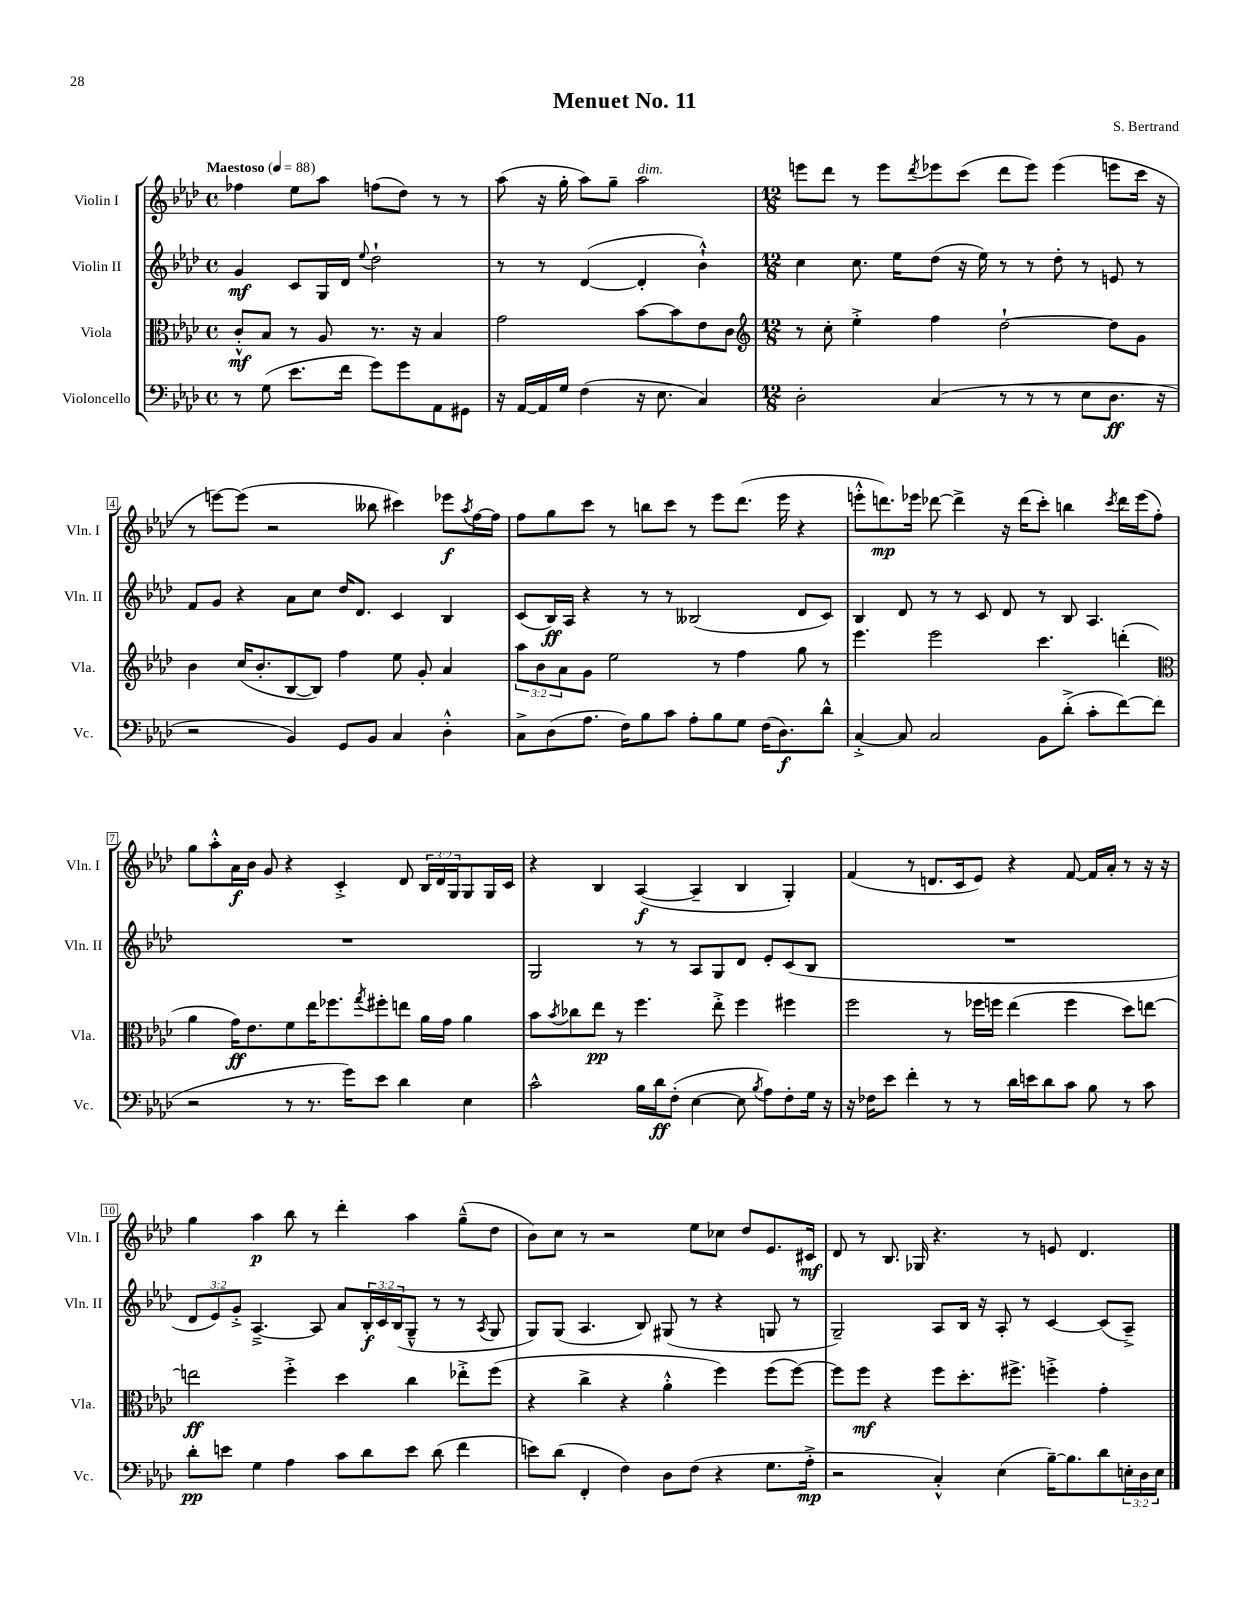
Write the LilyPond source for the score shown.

\header { title = "Menuet No. 11" composer = "S. Bertrand" }
<<
\new StaffGroup <<
\new Staff = "s0" \with { instrumentName = "Violin I" shortInstrumentName = "Vln. I" } {
    \clef treble \key aes \major \defaultTimeSignature \time 4/4 \override Staff.TupletNumber.text = #tuplet-number::calc-fraction-text \tempo "Maestoso" 4 = 88
    fes''4 ees''8 aes''8 f''8( des''8) r8 r8 |
    aes''8( r16 g''16-. aes''8) g''8-- aes''2^\markup { \italic "dim." } |
    \numericTimeSignature \time 12/8 e'''8 des'''8 r8 e'''8 \acciaccatura { des'''8 } ees'''8 c'''8( des'''8 ees'''8) ees'''4( e'''8 c'''16 r16 |
    r8 e'''8~) e'''8( r2 beses''8 cis'''4) ees'''8\f \acciaccatura { aes''8 } f''16~ f''16 |
    f''8 g''8 c'''8 r8 b''8 c'''8 r8 ees'''8 des'''8.( ees'''16 r4 |
    e'''8-.-^ d'''8.\mp) ees'''16 des'''8~ des'''4-> r16 des'''16( c'''8-.) b''4 \acciaccatura { c'''8 } des'''16 ees'''16( f''8-.) |
    g''8 aes''8-.-^ aes'16\f bes'16 g'8 r4 c'4-.-> des'8 \tuplet 3/2 { bes16 des'16 g16 } g8 g16 c'16 |
    r4 bes4 aes4~\f( aes4-- bes4 g4-.) |
    f'4( r8 d'8. c'16 ees'8) r4 f'8~ f'16 aes'16-. r8 r16 r16 |
    g''4 aes''4\p bes''8 r8 des'''4-. aes''4 g''8---^( des''8 |
    bes'8) c''8 r8 r2 ees''8 ces''8 des''8 ees'8. cis'16\mf |
    des'8 r8 bes8. ges16 r4. r8 e'8 des'4. \bar "|." |
}
\new Staff = "s1" \with { instrumentName = "Violin II" shortInstrumentName = "Vln. II" } {
    \clef treble \key aes \major \defaultTimeSignature \time 4/4 \override Staff.TupletNumber.text = #tuplet-number::calc-fraction-text
    g'4\mf c'8 g16 des'16 \appoggiatura { ees''8 } des''2-! |
    r8 r8 des'4~( des'4-. bes'4-!-^) |
    \numericTimeSignature \time 12/8 c''4 c''8. ees''16 des''8( r16 ees''16) r8 r8 des''8-. r8 e'8 r8 |
    f'8 g'8 r4 aes'8 c''8 des''16 des'8. c'4 bes4 |
    c'8( bes16\ff) aes16 r4 r8 r8 beses2( des'8 c'8) |
    bes4 des'8 r8 r8 c'8 des'8 r8 bes8 aes4. |
    R1. |
    g2 r8 r8 aes8 g8 des'8 ees'8-. c'8( bes8 |
    R1. |
    \tuplet 3/2 { des'8 ees'8) g'8-.-> } aes4.~---> aes8 aes'8 \tuplet 3/2 { bes16-.\f c'16 bes16( } g8---^ r8 r8 \acciaccatura { aes8 } g8 |
    g8) g8( aes4. bes8) gis8( r8 r4 g8 r8 |
    g2--) aes8 bes16 r16 aes8-. r8 c'4~ c'8( aes8--->) \bar "|." |
}
\new Staff = "s2" \with { instrumentName = "Viola" shortInstrumentName = "Vla." } {
    \clef alto \key aes \major \defaultTimeSignature \time 4/4 \override Staff.TupletNumber.text = #tuplet-number::calc-fraction-text
    c'8-.-^\mf bes8 r8 aes8 r8. r16 bes4 |
    g'2 bes'8~ bes'8 ees'8 c'8 |
    \numericTimeSignature \time 12/8 \clef treble r8 c''8-. ees''4-.-> f''4 des''2~-! des''8 g'8 |
    bes'4 c''16( bes'8.-. bes8~ bes8) f''4 ees''8 g'8-. aes'4 |
    \tuplet 3/2 { aes''8 bes'8 aes'8 } g'8 ees''2 r8 f''4 g''8 r8 |
    ees'''4. ees'''2 c'''4. d'''4-.( |
    \clef alto aes'4 g'16\ff) ees'8. f'8 ees''16 fes''8. \acciaccatura { g''8 } fis''8-. e''8 aes'16 g'16 aes'4 |
    bes'8 \acciaccatura { bes'8 } ces''8 ees''8\pp r8 f''4. ees''8-.-> f''4 fis''4 |
    f''2 r8 fes''16 f''16 ees''4( f''4 des''8) e''8~ |
    e''2\ff f''4-.-> des''4 c''4 ees''8-.-> f''8( |
    r4 c''4-> r4 aes'4-.-^ f''4) f''8( f''8~) |
    f''8 f''8\mf r4 f''8 des''8.-. fis''8.-> f''4-.-> g'4-. \bar "|." |
}
\new Staff = "s3" \with { instrumentName = "Violoncello" shortInstrumentName = "Vc." } {
    \clef bass \key aes \major \defaultTimeSignature \time 4/4 \override Staff.TupletNumber.text = #tuplet-number::calc-fraction-text
    r8 g8( ees'8. f'16 g'8) g'8 aes,8 gis,8 |
    r16 aes,16~ aes,16 g16 f4( r16 ees8. c4) |
    \numericTimeSignature \time 12/8 des2-. c4( r8 r8 r8 ees8 des8.\ff r16 |
    r2 bes,4) g,8 bes,8 c4 des4-.-^ |
    c8-> des8( aes8. f16) bes8 c'8 aes8-. bes8 g8 f16( des8.\f) des'8-^ |
    c4~-.-> c8 c2 bes,8 des'8-.->( c'8-. f'8~) f'8( |
    r2 r8 r8. g'16) ees'8 des'4 ees4 |
    c'2-^ bes16 des'16\ff f8-.( ees4~ ees8 \acciaccatura { bes8 } aes8) f8-. g16 r16 |
    r16 fes16 ees'8 f'4-. r8 r8 des'16 e'16 des'8 c'8 bes8 r8 c'8 |
    des'8-.\pp e'8 g4 aes4 c'8 des'8 e'8 des'8( f'4 |
    e'8) des'8( f,4-. f4) des8 f8( r4 g8. aes16-.->\mp |
    r2 c4-.-^) ees4( bes16~--) bes8. des'8 \tuplet 3/2 { e16-. des16 e16 } \bar "|." |
}
>>
>>
\layout { \context { \Score \override BarNumber.stencil = #(make-stencil-boxer 0.1 0.3 ly:text-interface::print) } }
